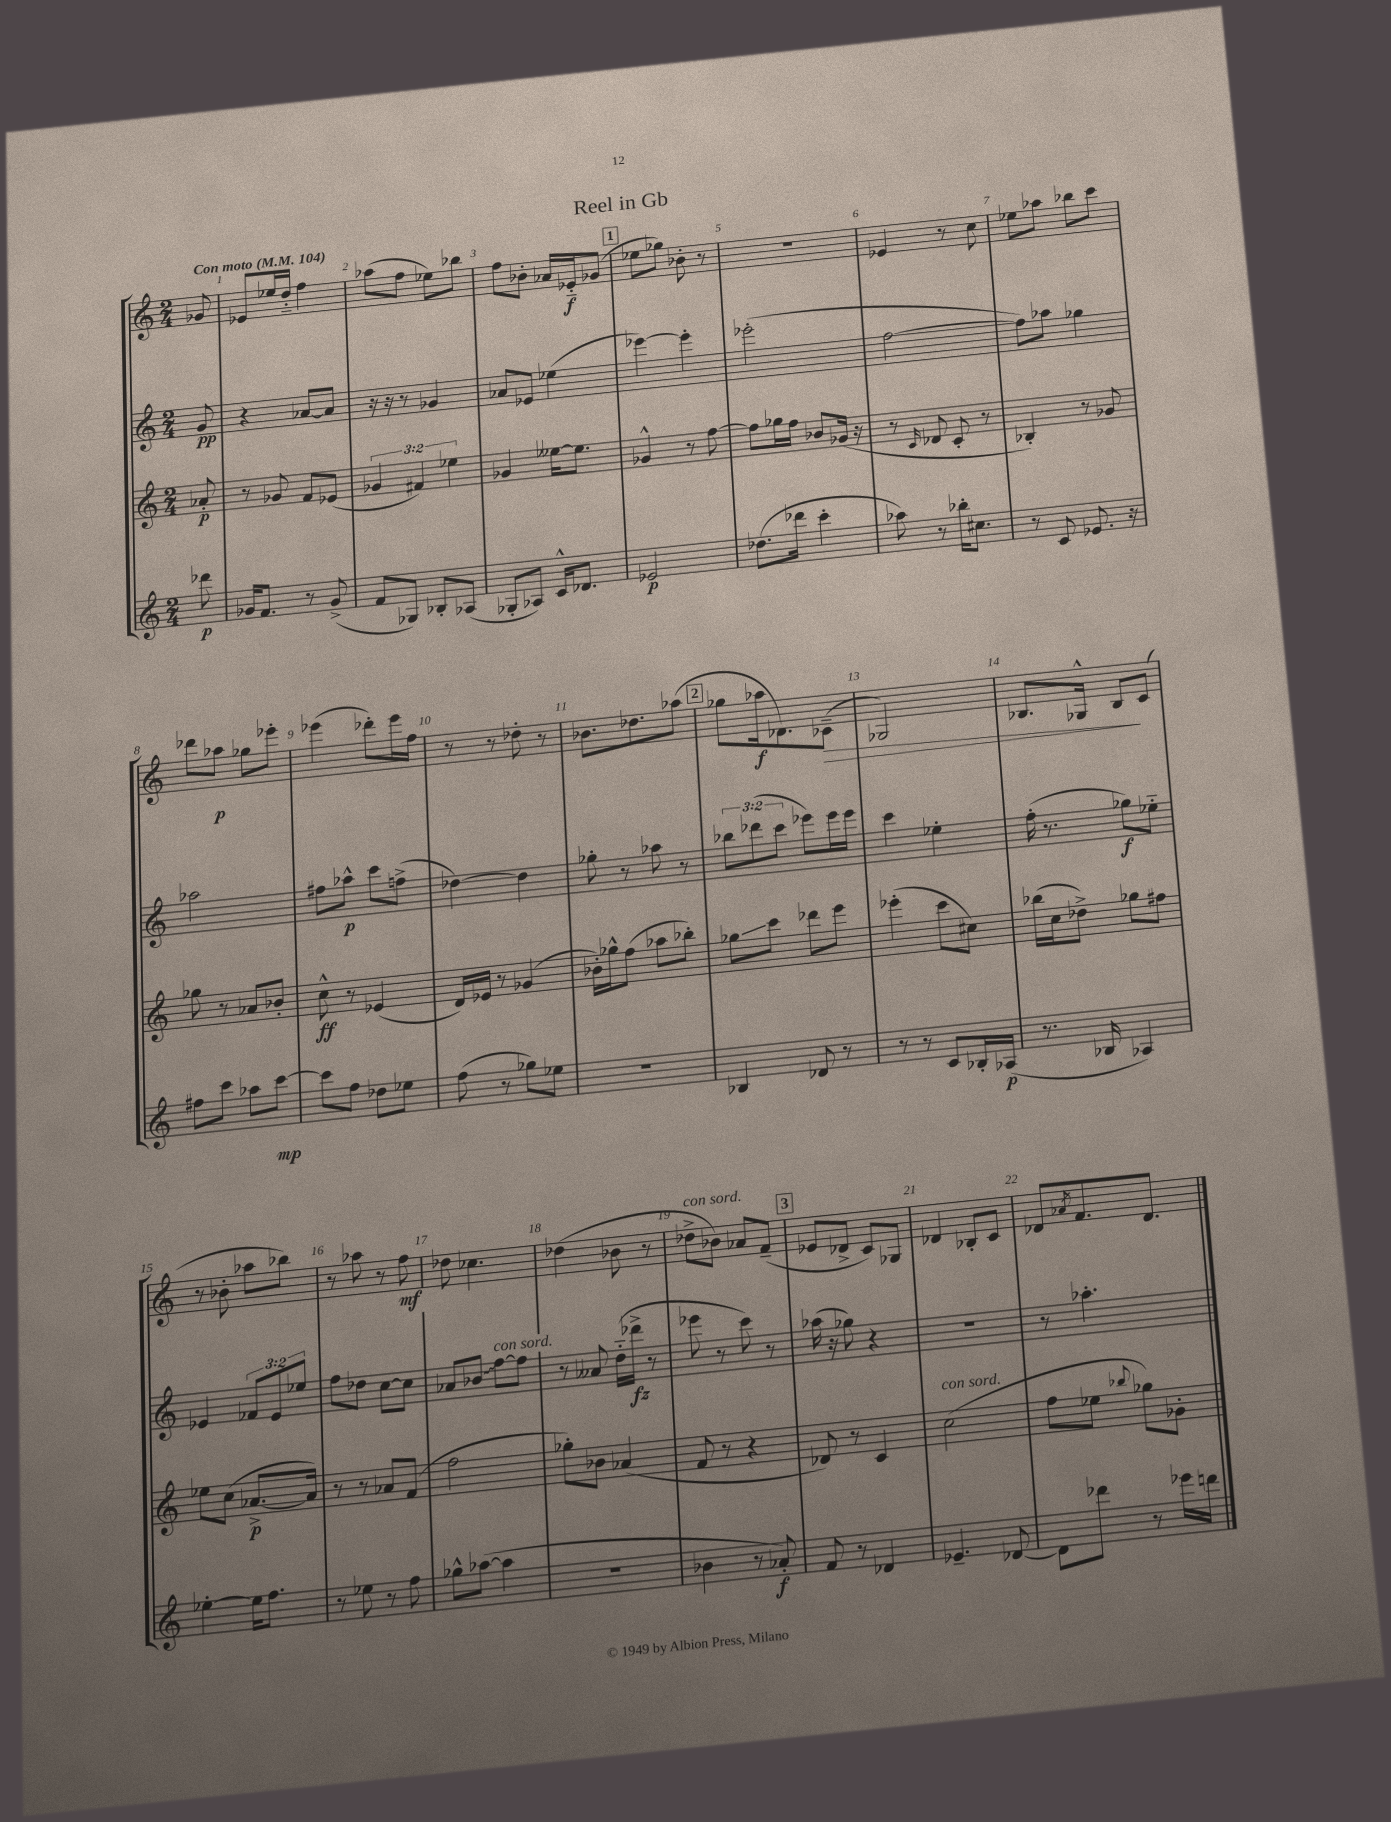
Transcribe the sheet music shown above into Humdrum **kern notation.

**kern	**kern	**kern	**kern
*staff4	*staff3	*staff2	*staff1
*clefG2	*clefG2	*clefG2	*clefG2
*k[]	*k[]	*k[]	*k[]
*M2/4	*M2/4	*M2/4	*M2/4
*MM104	*MM104	*MM104	*MM104
8ddd-\	8a-'/	8g/	8g-/
=	=	=	=
16g-/LK	8r	4r	8e-/L
8.f/J	.	.	.
.	8g-/	.	16ee-/L
.	.	.	16dd'~/JJ
8r	8f/L	[8a-/L	4ff\
(8g-^/	(8e-/J	8a-/]J	.
=	=	=	=
8f/L	6g-/	16r	(8aa-\L
.	.	16r	.
8G-/J)	.	8r	8ff\J
.	6f#/)	.	.
8B-'/L	.	4g-/	8ee-\L)
.	6ee-\	.	.
(8A-/J	.	.	8bb-\J
=	=	=	=
8G-'/L	4g-/	8a-/L	8ff\L
8A-/J)	.	8e-/J	8b-'\J
16c^^/LK	[16ee--\LK	(4ee-\	16a-/LL
8.d-/J	8.ee--\]J	.	16e-'~/J
.	.	.	(8g-/J
=	=	=	=
2e-/	4g-^^/	[4eee-\)	8ee-\L
.	.	.	8gg-\J)
.	8r	4eee-'\]	8b-'\
.	[8ff\	.	8r
=	=	=	=
(8.dd-\L	8ff\]L	(2eee-'\	2r
.	16gg-\L	.	.
16ddd-\Jk	16ff\JJ	.	.
4ccc'\	8b-/L	.	.
.	(16g-/Jk	.	.
.	16r	.	.
=	=	=	=
8aa-\)	8r	[2ff\	4e-/
.	16qqc/	.	.
8r	8d-/	.	.
16bb-'\LK	8c'/	.	8r
8.cc#\J	.	.	.
.	8r	.	8cc\
=	=	=	=
8r	4B-'/)	8ff\]L)	8ee-\L
8c/	.	8aa-\J	8aa-\J
8.e-/	8r	4gg-\	8bb-\L
.	8g-/	.	8ccc\J
16r	.	.	.
=	=	=	=
8ff#\L	8gg-\	2aa-\	8ddd-\L
8ccc\J	8r	.	8aa-\J
8aa-\L	8a-/L	.	8gg-\L
[8ccc\J	8b-'/J	.	8eee-'\J
=	=	=	=
8ccc\]L	8cc^^\	8ff#\L	(4eee-\
8ff\J	8r	8aa-^^\J	.
8dd-\L	(4e-/	8ccc\L	8ddd-'\L)
8ee-\J	.	(8ff^\J	16eee-\L
.	.	.	16ff\JJ
=	=	=	=
(8ff\	16d/LL)	[4dd-\)	8r
.	16e-/JJ	.	.
8r	8r	.	8r
8gg-\L)	(4g-/	4dd-\]	8dd-'\
8ee-\J	.	.	8r
=	=	=	=
2r	16b-'\LL)	8gg-'\	8.b-\L
.	16gg-^^\J	.	.
.	(8ff\J	8r	.
.	.	.	8.dd-\
.	8aa-\L	8aa-\	.
.	8bb-'\J)	8r	(8aa-\J
=	=	=	=
4B-/	8gg-\L	12bb-\L	8gg-\L
.	.	(12ddd-\	.
.	8ccc\J	.	16aa-\k
.	.	12ccc\J	.
.	.	.	8.d-\)
8d-/	8ddd-\L	8eee-\L)	.
8r	8eee\J	16eee-\L	(8c-~\J
.	.	16eee-\JJ	.
=	=	=	=
8r	(4eee-'\	4ccc\	2G-/)
8r	.	.	.
8c/L	8ccc\L	4ee-'\	.
16B-'/L	8cc#\J)	.	.
(16A-/JJ	.	.	.
=	=	=	=
8.r	(16bb-\LL	(16ff'\	8.B-/L
.	16cc\J	8.r	.
.	8dd-^\J)	.	.
16B-/	.	.	16G-^^/Jk
4A-/)	8gg-\L	8gg-\L)	8B-/L
.	8ff#\J	8ee-'~\J	(8c/J
=	=	=	=
[4ee-'\	8ee-\L	4e-/	8r
.	(8cc\J	.	8b-'\
16ee-\]LK	[8.a-^/L	12f-/L	8aa-\L
8.ff\J	.	.	.
.	.	12e-/	.
.	.	.	8bb-\J)
.	.	12ee-/J	.
.	16a-/]Jk)	.	.
=	=	=	=
8r	8r	8ff\L	8r
8ee-\	8r	8dd-\J	8aa-\
8r	8a-/L	[8cc\L	8r
8ff\	(8f/J	8cc\]J	8ff\
=	=	=	=
8gg-^^\L	2ff\	8a-/L	8dd-\
([8aa-\J	.	8b-/J	4.cc-\
4aa-\]	.	[8ff\L	.
.	.	8ff\]J	.
=	=	=	=
2r	8gg-'\L)	8r	(4dd-\
.	8b-\J	8a--/	.
.	(4a-/	(16dd'~\LL	8b-\
.	.	16ddd-^\JJ	.
.	.	8r	8r
=	=	=	=
4b-\	8f/	8eee-\	8dd-^\L
.	8r	8r	8b-\J)
8r	4r	8ccc\)	8a-/L
8a-'/)	.	8r	(8f~/J
=	=	=	=
8f/	8d-/)	(16aa-\	8e-/L
.	.	16r	.
8r	8r	8gg-\)	8d-^/J
4d-/	4c/	4r	8c/L)
.	.	.	8G-/J
=	=	=	=
4.e-~/	(2cc\	2r	4d-/
.	.	.	8B-'/L
[8d-/	.	.	8c/J
=	=	=	=
8d-\]L	8ff\L	8r	8d-/L
.	.	.	8qa-/
8ddd-\J	8ee-\J	4.aa-'\	8.f/
.	8qqbb-/	.	.
8r	8gg-\L)	.	.
.	.	.	8.d-/J
16eee-\LL	8g-'\J	.	.
16ddd\JJ	.	.	.
==	==	==	==
*-	*-	*-	*-
